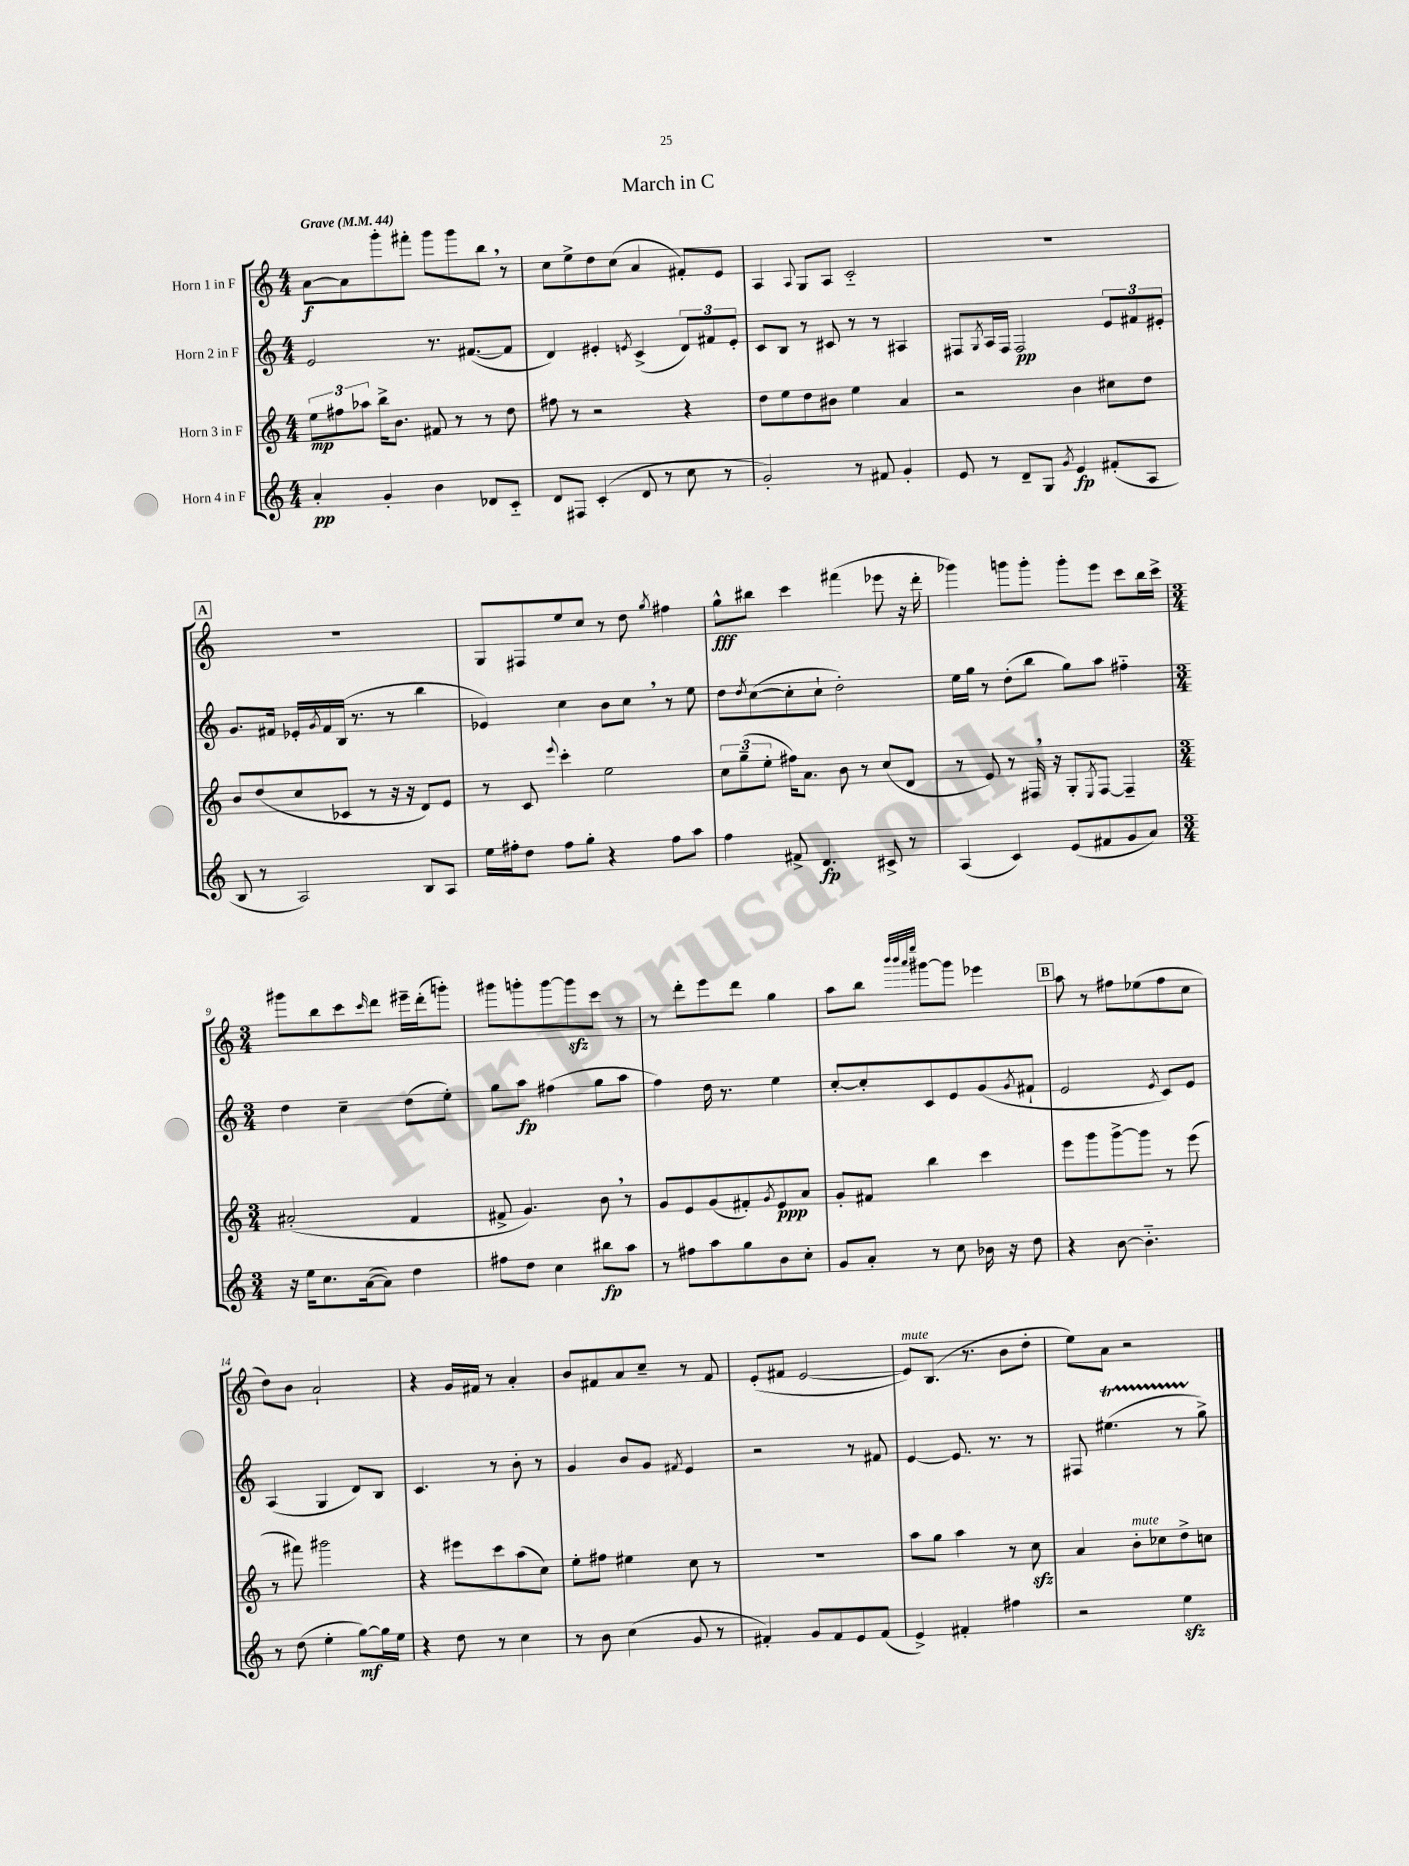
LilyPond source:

\header { title = "March in C" }
<<
\new StaffGroup <<
\new Staff = "s0" \with { instrumentName = "Horn 1 in F" } {
    \clef treble \key c \major \numericTimeSignature \time 4/4 \tempo "Grave" 4 = 44
    a'8~\f a'8 g'''8-. fis'''8-. g'''8 g'''8 b''8 \breathe r8 |
    c''8 e''8-> d''8 c''8( a'4 fis'8-.) e'8 |
    a4 \appoggiatura { a8 } g8 a8 c'2-_ |
    R1 |
    \mark \markup { \box "A" } R1 |
    g8 fis8 e''8 c''8 r8 d''8 \acciaccatura { g''8 } fis''4 |
    g''8-^\fff bis''8 c'''4 fis'''4( ees'''8 r16 d'''16-. |
    ges'''4) g'''8 g'''8-. g'''8-. e'''8 c'''8 b''16 c'''16-> |
    \numericTimeSignature \time 3/4 gis'''8 b''8 c'''8 \grace { c'''16 } d'''8 eis'''16-- d'''16-.( g'''8-.) |
    gis'''8 g'''8-. g'''8~ g'''8\sfz c'''8 r8 |
    r8 d'''8-. e'''8 d'''8 g''4 |
    a''8 b''8 \grace { b'''32 b'''32 a'''32 e''''32 } gis'''8~ gis'''8 ees'''4 |
    \mark \markup { \box "B" } a''8 r8 fis''8 ees''8( fis''8 c''8 |
    d''8) b'8 a'2-! |
    r4 g'16 fis'16 r8 a'4-. |
    b'8 fis'8 a'8 c''8-- r8 fis'8 |
    e'8-.( fis'8 e'2~ |
    e'8^\markup { \italic "mute" }) b8.( r8. b'8 d''8-. |
    e''8) a'8 r2 \bar "|." |
}
\new Staff = "s1" \with { instrumentName = "Horn 2 in F" } {
    \clef treble \key c \major \numericTimeSignature \time 4/4
    e'2 r8. fis'8.~( fis'8 |
    d'4) eis'4-. \acciaccatura { e'8 } c'4->( \tuplet 3/2 { d'8) fis'8 e'8-. } |
    c'8 b8 r8 cis'8 r8 r8 ais4 |
    fis8 \acciaccatura { g8 } a16 fis16 fis2\pp \tuplet 3/2 { e'8 fis'8 eis'8-. } |
    \mark \markup { \box "A" } g'8. fis'16 ees'16-. \acciaccatura { g'8 } fis'16 b16( r8. r8 b''4 |
    ees'4) c''4 b'8 c''8 \breathe r8 e''8 |
    d''8 \acciaccatura { d''8 } c''8~( c''8-. c''8-! d''2-.) |
    e''16 g''16 r8 d''8-.( b''8 g''8) a''8 fis''4-_ |
    \numericTimeSignature \time 3/4 d''4 c''4-- d''8( e''8-.) |
    g''8 a''8\fp fis''4( g''8 a''8 |
    f''4) d''16 r8. e''4 |
    c''8~-. c''8-. c'8 e'8 g'8( \acciaccatura { g'8 } fis'8-! |
    \mark \markup { \box "B" } e'2 \acciaccatura { e'8 } c'8) e'8 |
    a4( g4 d'8) b8 |
    c'4. r8 b'8-. r8 |
    g'4 b'8 g'8 \acciaccatura { fis'8 } e'4 |
    r2 r8 fis'8 |
    e'4~ e'8. r8. r8 |
    fis8 eis''4.\startTrillSpan( r8 g''8->\stopTrillSpan) \bar "|." |
}
\new Staff = "s2" \with { instrumentName = "Horn 3 in F" } {
    \clef treble \key c \major \numericTimeSignature \time 4/4
    \tuplet 3/2 { e''8\mp fis''8 aes''8 } b''16-> b'8. fis'8 r8 r8 d''8 |
    fis''8 r8 r2 r4 |
    d''8 e''8 d''8 bis'8 e''4 a'4 |
    r2 b'4 cis''8 d''8 |
    \mark \markup { \box "A" } b'8 d''8( c''8 ces'8 r8 r16 r16 d'8) e'8 |
    r8 c'8 \appoggiatura { e'''8 } c'''4-. e''2 |
    \tuplet 3/2 { c''8 g''8--( e''8-. } fis''16) a'8. b'8 r8 c''8( d'8 |
    r8 e'8) r8 fis16 \breathe r16 g8-. \acciaccatura { e8 } fis8~ fis4-- |
    \numericTimeSignature \time 3/4 ais'2-.( f'4 |
    fis'8-> g'4.) b'8 \breathe r8 |
    g'8 e'8 g'8( fis'8-.) \acciaccatura { g'8 } e'8\ppp a'8 |
    g'8-. fis'8 b''4 c'''4 |
    \mark \markup { \box "B" } e'''8 g'''8 g'''8~-> g'''8 r8 e'''8( |
    r8 fis'''8) gis'''2 |
    r4 eis'''8 c'''8 a''8( c''8) |
    e''8-. fis''8 eis''4 c''8 r8 |
    R2. |
    a''8 g''8 a''4 r8 c''8\sfz |
    a'4 b'8-.^\markup { \italic "mute" } ces''8 d''8-> c''8 \bar "|." |
}
\new Staff = "s3" \with { instrumentName = "Horn 4 in F" } {
    \clef treble \key c \major \numericTimeSignature \time 4/4
    a'4-.\pp g'4-. b'4 des'8 c'8-_ |
    d'8 fis8 c'4-.( d'8 r8 c''8 r8 |
    g'2-.) r8 fis'8 g'4-. |
    e'8 r8 d'8-- g8 \acciaccatura { g'8 } e'4\fp fis'8-.( a8 |
    \mark \markup { \box "A" } b8 r8 a2) b8 a8 |
    e''16 fis''16-. d''8 fis''8 g''8-. r4 fis''8 a''8 |
    f''4 fis'8-> d'4.\fp cis'8-> r8 |
    a4( c'4) e'8( fis'8 g'8 a'8) |
    \numericTimeSignature \time 3/4 r16 e''16 c''8. a'16~( a'8) d''4 |
    fis''8 d''8 c''4 bis''8\fp a''8 |
    r8 fis''8 a''8 g''8 b'8 c''8-. |
    g'8 a'8-. r8 c''8 bes'16 r16 d''8 |
    \mark \markup { \box "B" } r4 b'8~ b'4.-_ |
    r8 d''8( e''4-. g''8~\mf) g''16 e''16 |
    r4 d''8 r8 c''4 |
    r8 b'8 c''4( g'8 r8 |
    fis'4-.) g'8 fis'8 e'8 fis'8( |
    e'4->) fis'4-. fis''4 |
    r2 e''4\sfz \bar "|." |
}
>>
>>
